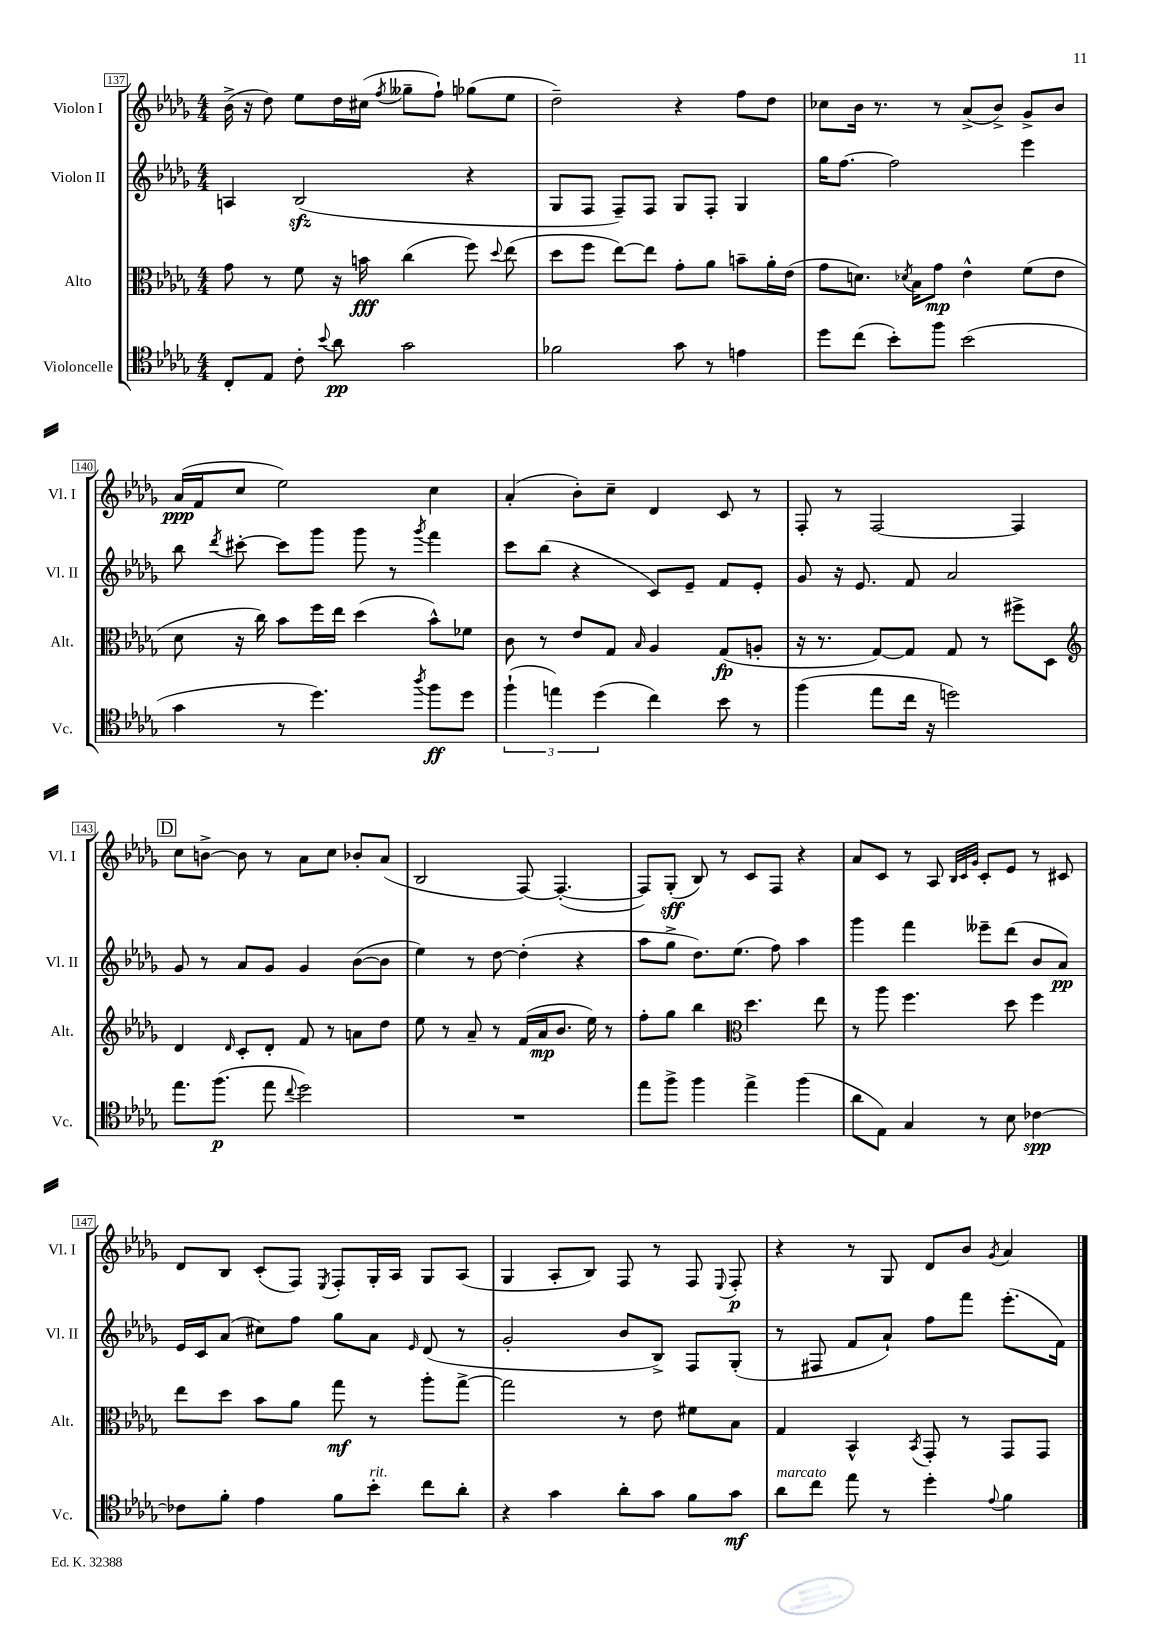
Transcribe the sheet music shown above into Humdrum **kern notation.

**kern	**dynam	**kern	**dynam	**kern	**dynam	**kern	**dynam
*part4	*part4	*part3	*part3	*part2	*part2	*part1	*part1
*staff4	*staff4	*staff3	*staff3	*staff2	*staff2	*staff1	*staff1
*I"Violoncelle	*	*I"Alto	*	*I"Violon II	*	*I"Violon I	*
*I'Vc.	*	*I'Alt.	*	*I'Vl. II	*	*I'Vl. I	*
*clefC4	*	*clefC3	*	*clefG2	*	*clefG2	*
*k[b-e-a-d-g-]	*	*k[b-e-a-d-g-]	*	*k[b-e-a-d-g-]	*	*k[b-e-a-d-g-]	*
*M4/4	*	*M4/4	*	*M4/4	*	*M4/4	*
=137	=137	=137	=137	=137	=137	=137	=137
8C'/L	.	8g-\	.	4An/	.	(16b-^\	.
.	.	.	.	.	.	16r	.
8E-/J	.	8r	.	.	.	8dd-\)	.
8c'\	.	8f\	.	(2B-zz/	.	8ee-\L	.
8qqb-/	.	.	.	.	.	.	.
8a-\	pp	16r	.	.	.	16dd-\L	.
.	.	16bn\	fff	.	.	(16cc#X\JJ	.
.	.	.	.	.	.	8qff/	.
2g-\	.	(4cc\	.	.	.	8gg--X~\L	.
.	.	.	.	.	.	8ff`\J)	.
.	.	8ff\)	.	4r	.	(8gg-X\L	.
.	.	8qqdd-/	.	.	.	.	.
.	.	(8ee-\	.	.	.	8ee-\J	.
=138	=138	=138	=138	=138	=138	=138	=138
2f-X\	.	8dd-\L	.	8G-/L	.	2dd-~\)	.
.	.	8ff\J	.	8F/J	.	.	.
.	.	[8ee-\L)	.	8F~/L)	.	.	.
.	.	8ee-\J]	.	8F/J	.	.	.
8g-\	.	8g-'\L	.	8G-/L	.	4r	.
8r	.	8a-\J	.	8F'/J	.	.	.
4en\	.	8bn~\L	.	4G-/	.	8ff\L	.
.	.	16a-'\L	.	.	.	8dd-\J	.
.	.	(16e-\JJ	.	.	.	.	.
=139	=139	=139	=139	=139	=139	=139	=139
8dd-\L	.	8g-\L	.	16gg-\KL	.	8cc-X\L	.
.	.	.	.	[8.ff\J	.	.	.
(8cc\J	.	8.dn\J)	.	.	.	16b-\Jk	.
.	.	.	.	.	.	8.r	.
8b-'\L)	.	.	.	2ff\]	.	.	.
.	.	8qd-X/	.	.	.	.	.
.	.	16B-\KL	.	.	.	.	.
8ff\J	.	8g-\J	mp	.	.	8r	.
(2b-\	.	4e-^^\	.	.	.	(8a-^/L	.
.	.	.	.	.	.	8b-^/J)	.
.	.	(8f\L	.	4eee-\	.	8g-^/L	.
.	.	8e-\J	.	.	.	8b-/J	.
!!LO:LB:g=z
=140	=140	=140	=140	=140	=140	=140	=140
4g-\	.	8d-\	.	8bb-\	.	(16a-/LL	ppp
.	.	.	.	.	.	16f/J	.
.	.	.	.	8qddd-/	.	.	.
.	.	16r	.	[8ccc#X'\	.	8cc/J	.
.	.	16cc\)	.	.	.	.	.
8r	.	8b-\L	.	8ccc#\L]	.	2ee-\)	.
4.dd-\)	.	16ff\L	.	8ggg-\J	.	.	.
.	.	16ee-\JJ	.	.	.	.	.
.	.	(4dd-\	.	8ggg-\	.	.	.
.	.	.	.	8r	.	.	.
8qaa-/	.	.	.	8qggg-/	.	.	.
8ff\L	ff	8b-^^\L)	.	4fff\	.	4cc\	.
8dd-\J	.	8f-X\J	.	.	.	.	.
=141	=141	=141	=141	=141	=141	=141	=141
(6ff`\	.	8c\	.	8ccc\L	.	(4a-'/	.
.	.	8r	.	(8bb-\J	.	.	.
6een\)	.	.	.	.	.	.	.
.	.	8e-/L	.	4r	.	8b-'\L)	.
(6dd-\	.	.	.	.	.	.	.
.	.	8G-/J	.	.	.	8cc~\J	.
.	.	16qqB-/	.	.	.	.	.
4cc\)	.	4A-/	.	8c/L)	.	4d-/	.
.	.	.	.	8e-~/J	.	.	.
8b-\	.	(8G-/L	fp	8f/L	.	8c/	.
8r	.	8An'/J	.	8e-'/J	.	8r	.
=142	=142	=142	=142	=142	=142	=142	=142
(4ff\	.	16r	.	8g-/	.	8F'/	.
.	.	8.r	.	.	.	.	.
.	.	.	.	16r	.	8r	.
.	.	.	.	8.e-/	.	.	.
8ee-\L	.	[8G-/L)	.	.	.	[2F/	.
16cc\Jk	.	8G-/J]	.	8f/	.	.	.
16r	.	.	.	.	.	.	.
2ddn\)	.	8G-/	.	2a-/	.	.	.
.	.	8r	.	.	.	.	.
.	.	8ff#X^\L	.	.	.	4F/]	.
.	.	8D-\J	.	.	.	.	.
!!LO:LB:g=z
!!LO:REH:place=s1:t=D
=143	=143	=143	=143	=143	=143	=143	=143
*	*	*clefG2	*	*	*	*	*
8.ee-\L	.	4d-/	.	8g-/	.	8cc\L	.
.	.	.	.	8r	.	[8bn^\J	.
(8.ff\J	p	.	.	.	.	.	.
.	.	16qqd-/	.	.	.	.	.
.	.	8c'/L	.	8a-/L	.	8b\]	.
8ee-\	.	8d-'/J	.	8g-/J	.	8r	.
8qqcc/	.	.	.	.	.	.	.
2dd-\)	.	8f/	.	4g-/	.	8a-\L	.
.	.	8r	.	.	.	8cc\J	.
.	.	8an\L	.	([8b-\L	.	8b-X'/L	.
.	.	8dd-\J	.	8b-\J]	.	(8a-/J	.
=144	=144	=144	=144	=144	=144	=144	=144
1r	.	8ee-\	.	4ee-\)	.	2B-/	.
.	.	8r	.	.	.	.	.
.	.	8a-~/	.	8r	.	.	.
.	.	8r	.	[8dd-\	.	.	.
.	.	(16f/LL	.	(4dd-'\]	.	[8F/)	.
.	.	16a-/J	mp	.	.	.	.
.	.	8.b-/J	.	.	.	(4.F'/_	.
.	.	.	.	4r	.	.	.
.	.	16ee-\)	.	.	.	.	.
.	.	8r	.	.	.	.	.
=145	=145	=145	=145	=145	=145	=145	=145
8ee-\L	.	8ff'\L	.	8aa-\L	.	8F/L])	.
8ff^\J	.	8gg-\J	.	8gg-^\J	.	(8G-'/J	sff
4ff\	.	4bb-\	.	8.dd-\L)	.	8B-/)	.
.	.	.	.	.	.	8r	.
.	.	.	.	(8.ee-\J	.	.	.
*	*	*clefC3	*	*	*	*	*
4ee-^\	.	4.dd-\	.	.	.	8c/L	.
.	.	.	.	8ff\)	.	8F/J	.
(4ff\	.	.	.	4aa-\	.	4r	.
.	.	8ee-\	.	.	.	.	.
=146	=146	=146	=146	=146	=146	=146	=146
8a-\L	.	8r	.	4ggg-\	.	8a-/L	.
8E-\J)	.	8aa-\	.	.	.	8c/J	.
4G-/	.	4.ff\	.	4fff\	.	8r	.
.	.	.	.	.	.	8A-/	.
.	.	.	.	.	.	32qqB-/LLL	.
.	.	.	.	.	.	32qqc/	.
.	.	.	.	.	.	32qqg-/JJJ	.
8r	.	.	.	8eee--X~\L	.	8c'/L	.
8B-\	.	8dd-\	.	(8ddd-\J	.	8e-/J	.
[4c-X\	spp	4ff\	.	8b-/L	.	8r	.
.	.	.	.	8a-/J)	pp	8c#X/	.
!!LO:LB:g=z
=147	=147	=147	=147	=147	=147	=147	=147
8c-X\L]	.	8ee-\L	.	16e-/LL	.	8d-/L	.
.	.	.	.	16c/J	.	.	.
8f'\J	.	8dd-\J	.	(8a-/J	.	8B-/J	.
4e-\	.	8b-\L	.	8cc#X\L)	.	(8c'/L	.
.	.	8a-\J	.	8ff\J	.	8F/J)	.
.	.	.	.	.	.	8qE-/	.
8f\L	.	8gg-\	mf	8gg-\L	.	8F'/L	.
!LO:TX:a:i:t=rit.	!	!	!	!	!	!	!
8b-'\J	.	8r	.	8a-\J	.	16G-'/L	.
.	.	.	.	.	.	16A-/JJ	.
.	.	.	.	16qqe-/	.	.	.
8cc\L	.	8aa-'\L	.	(8d-/	.	8G-/L	.
8a-'\J	.	[8gg-^\J	.	8r	.	(8A-/J	.
=148	=148	=148	=148	=148	=148	=148	=148
4r	.	2gg-\]	.	2g-'/	.	4G-/	.
4g-\	.	.	.	.	.	8A-'/L	.
.	.	.	.	.	.	8B-/J)	.
8a-'\L	.	8r	.	8b-/L	.	8F/	.
8g-\J	.	8e-\	.	8B-^/J)	.	8r	.
8f\L	.	8f#X\L	.	8F/L	.	8F/	.
.	.	.	.	.	.	8qqE-/	.
8g-\J	mf	8B-\J	.	(8G-'/J	.	8F'/	p
=149	=149	=149	=149	=149	=149	=149	=149
!LO:TX:a:i:t=marcato	!	!	!	!	!	!	!
8a-\L	.	4G-/	.	8r	.	4r	.
8cc\J	.	.	.	8F#X/	.	.	.
8ee-\	.	4BB-^^/	.	8f/L	.	8r	.
8r	.	.	.	8a-`/J)	.	8G-/	.
.	.	8qBB-/	.	.	.	.	.
4dd-'\	.	8GG-'/	.	8ff\L	.	8d-/L	.
.	.	8r	.	8fff\J	.	8b-/J	.
8qqe-/	.	.	.	.	.	8qg-/	.
4f\	.	8GG-/L	.	(8.eee-'\L	.	4a-/	.
.	.	8GG-/J	.	.	.	.	.
.	.	.	.	16f\Jk)	.	.	.
==	==	==	==	==	==	==	==
*-	*-	*-	*-	*-	*-	*-	*-
